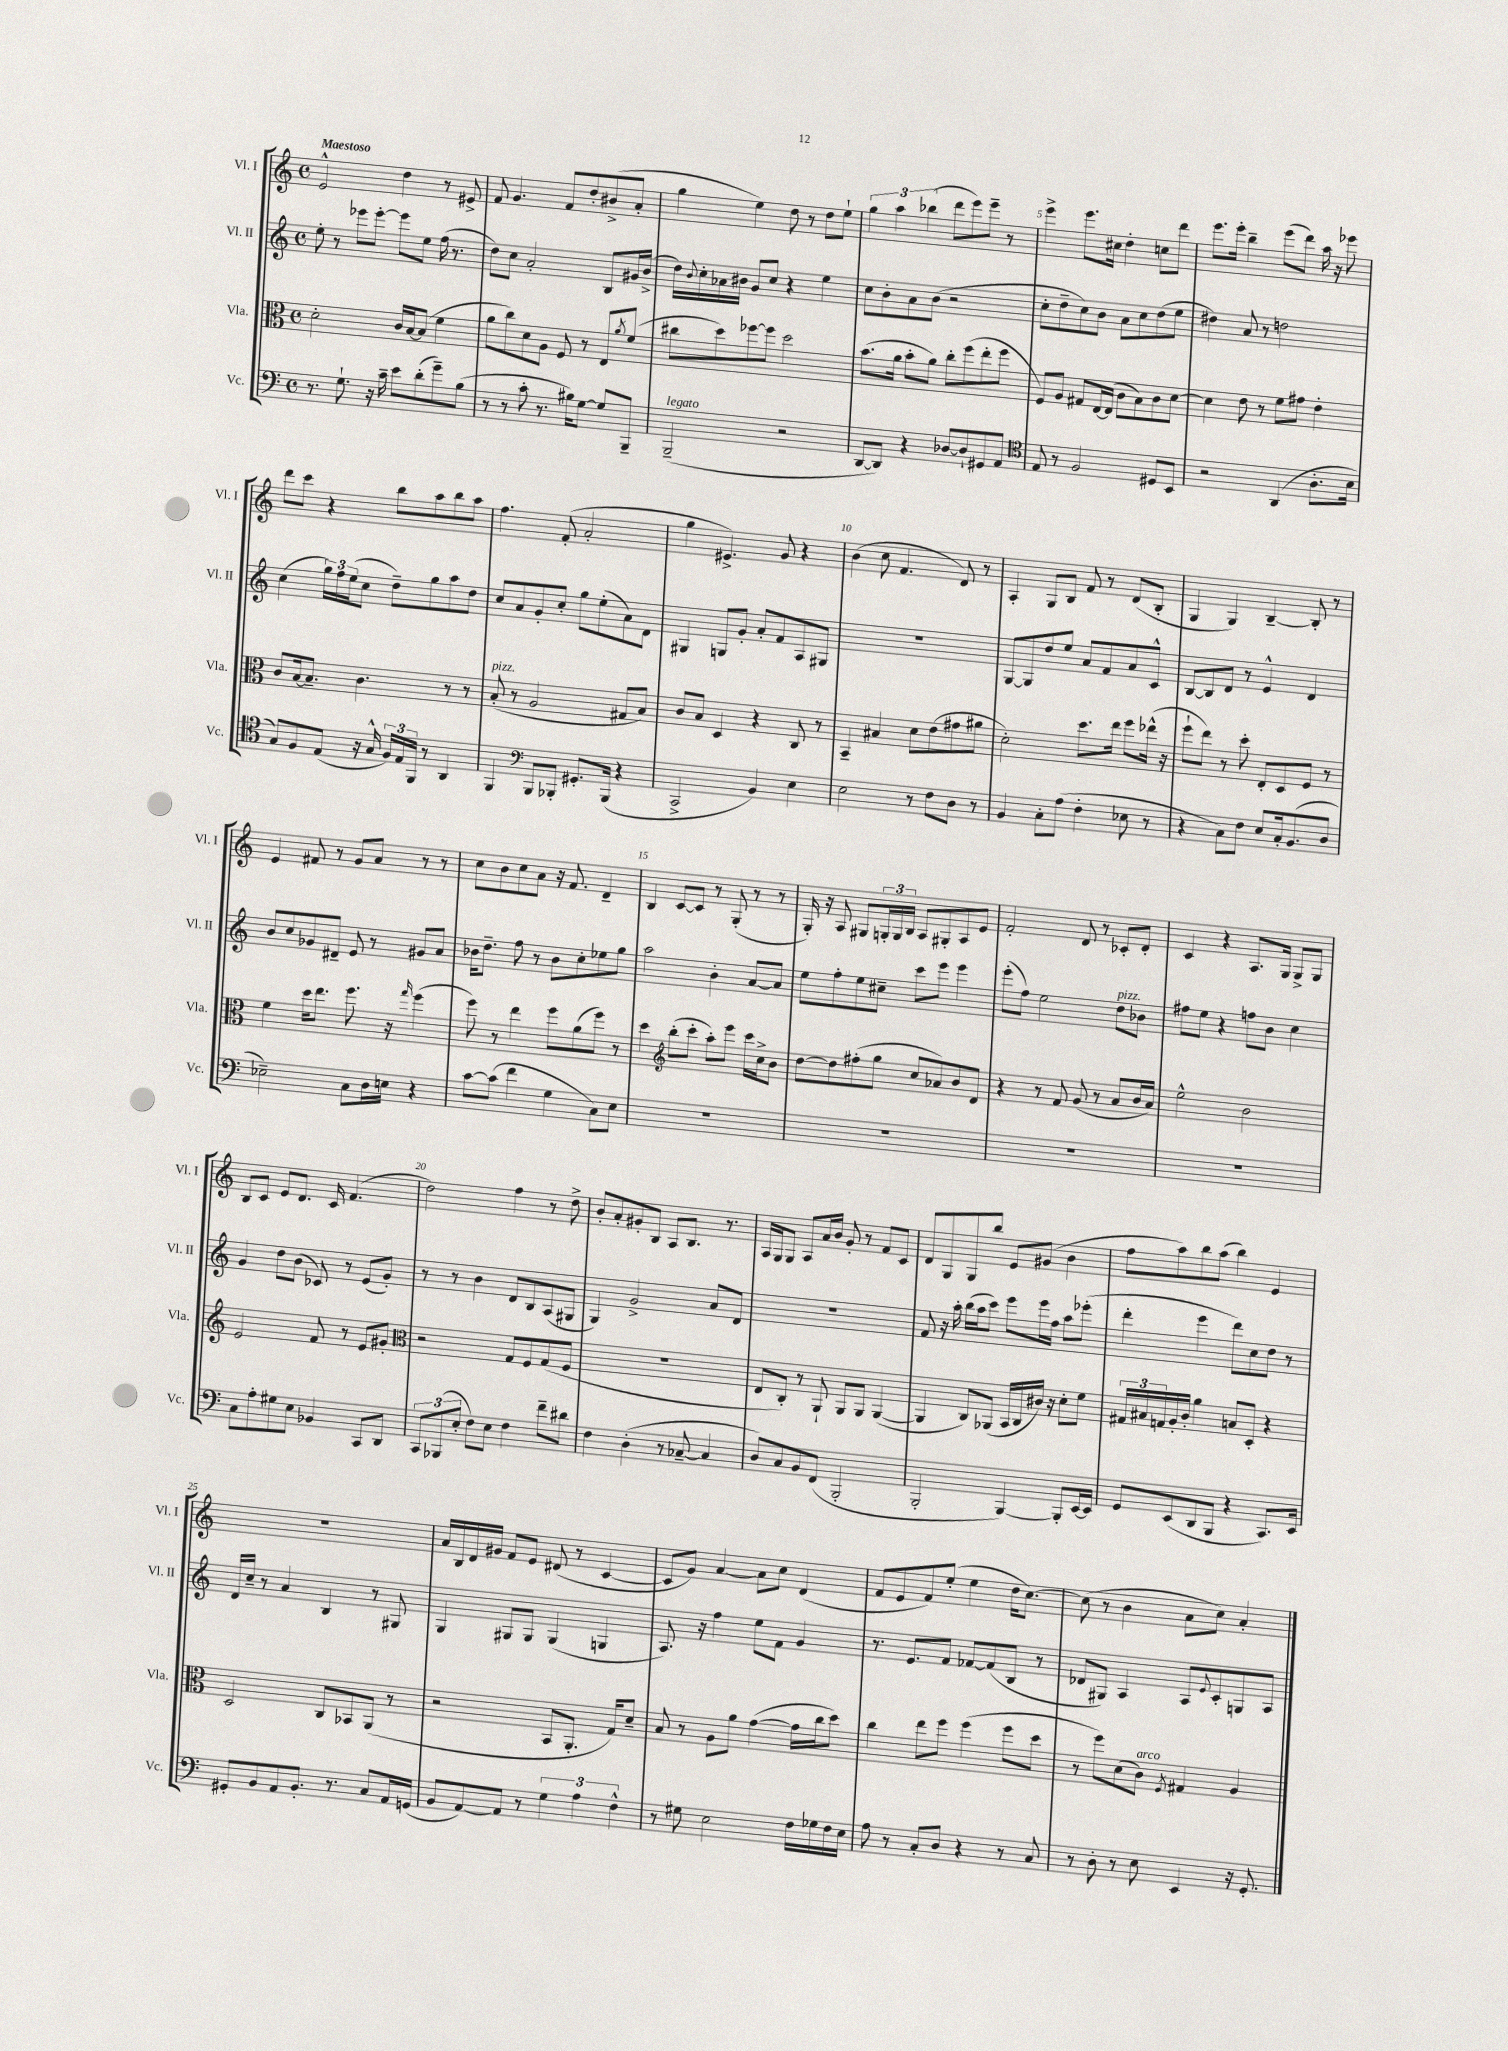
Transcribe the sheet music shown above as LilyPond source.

<<
\new StaffGroup <<
\new Staff = "s0" \with { instrumentName = "Vl. I" shortInstrumentName = "Vl. I" } {
    \clef treble \key c \major \defaultTimeSignature \time 4/4 \tempo "Maestoso"
    e'2-^ d''4 r8 eis'8-> |
    f'8 g'4. f'8 d''8-. bis'8->( a'8-. |
    g''4 e''4) d''8 r8 d''8 e''8-! |
    \tuplet 3/2 { g''4 a''4 bes''4( } d'''8 e'''8) e'''8-- r8 |
    e'''4-> e'''8. cis''16 d''4-. c''8 d'''8 |
    e'''8. e'''16-. b''4-- e'''8( d'''8) a''16 r16 ees'''8 |
    d'''8 c'''8 r4 b''8 a''8 b''8 a''8 |
    f''4. f'8-.( a'2-. |
    g''4 eis'4.->) g'8 r4 |
    b'4( c''8 f'4. d'8) r8 |
    a4-. g8 b8 f'8 r8 d'8( b8-. |
    g4 g4) b4~-- b8-. r8 |
    e'4 fis'8 r8 g'8 a'8 r8 r8 |
    c''8 b'8 c''8 a'8 r16 f'8. d'4-- |
    b4 c'8~ c'8 r8 g8-.( r8 r8 |
    g16-.) r16 a8 gis8 \tuplet 3/2 { g16-. g16 b16 } a8 gis8-. a8 e'8 |
    f'2-. d'8 r8 ces'8-. d'8-. |
    c'4 r4 a8. g16 g8-> g8 |
    b8 c'8 e'8 d'8. c'16 f'4.( |
    d''2) f''4 r8 d''8-> |
    b'8-. a'8-. gis'8-. b8 a8 b8. r8. |
    a16 g16 g8 a8 a'16 b'16 g'8-. r8 f'8 c'8 |
    d'8 g8 g8 b''8 e'8 gis'8( b'4 |
    f''8 a''8) b''8 a''8( b''4) e'4 |
    R1 |
    a'16 b16 d'16 gis'16 f'8 e'8 dis'8( r8 c'4~ |
    c'8 g'8) a'4~ a'8 c''8 d'4( |
    f'8 e'8 f'8) e''8-.( e''4 d''16 c''8.~) |
    c''8( r8 b'4 a'8 c''8) a'4-. \bar "|." |
}
\new Staff = "s1" \with { instrumentName = "Vl. II" shortInstrumentName = "Vl. II" } {
    \clef treble \key c \major \defaultTimeSignature \time 4/4
    e''8-. r8 ees'''8 ees'''8~-. ees'''8 e''8 f''16( r8. |
    d''8) c''8 a'2-. b8 gis'16 b'16->( |
    d''16) \appoggiatura { b'8 } c''16-. aes'16 bis'16 g'8 c''8 r4 e''4 |
    c''8 b'8-. a'8 b'8( r2 |
    c''8-. d''8-- c''8) b'8 a'8 c''8 d''8( e''8 |
    dis''4) a'8 r8 d''2 |
    c''4( \tuplet 3/2 { g''16) f''16 e''16( } c''8 d''8--) g''8 a''8 d''8 |
    c''8 a'8 g'8-. c''8-. g''8 e''8-.( a'8) d'8 |
    gis4 g8 g'8-. a'8-. f'8 a8 gis8 |
    R1 |
    g8~ g8 d''8 e''8 a'8 f'8 a'8 c'8-^ |
    b8~ b8 d'8 r8 e'4-^ d'4 |
    b'8 c''8 ges'8 dis'8-- e'8 r8 gis'8 a'8 |
    bes'16 d''8.-- f''8 r8 bes'8 c''8-. ees''8 g''8 |
    a''2 b'4-. a'8~ a'8 |
    e''8 f''8-. e''8 cis''8-- c'''8 e'''8 e'''4 |
    e'''8-.( f''8) e''2 d''8^\markup { \italic "pizz." } bes'8 |
    fis''8 e''8 r4 f''8 b'8 c''4 |
    g'4 d''8 b'8( ces'8) r8 e'8( g'8-.) |
    r8 r8 b'4 d'8 b8 a8( gis8 |
    g4) g'2-> a'8 d'8 |
    r1 |
    f'8 r16 a''16-. b''16( a''16 c'''8) e'''8 e'''16 f''16 a''8 ees'''8-.( |
    d'''4-. e'''4 d'''8) c''8 d''8 r8 |
    d'16 c''16-- r8 a'4 b4 r8 gis8 |
    g4 gis8 gis8 gis4( g4 |
    a8.) r16 f''4 e''8 f'8 g'4 |
    r8. e'8. f'8 fes'8~ fes'8( b8 r8 |
    des'8 gis8) a4 a8 \appoggiatura { e'8 } c'8-. g8 a8 \bar "|." |
}
\new Staff = "s2" \with { instrumentName = "Vla." shortInstrumentName = "Vla." } {
    \clef alto \key c \major \defaultTimeSignature \time 4/4
    d'2-. c'16 b16~ b8( f'4 |
    a'8 c''8) d'8 a8 f8 r8 e8 \acciaccatura { a'8 } f'8( |
    cis''8 d''8) fes''8~ fes''8 d''2 |
    b'8.( a'16 b'8-. a'8) c''8-. f''8( e''8-. f''8 |
    f8) a8 gis8 e16~ e16( c'8 b8) c'8 d'8~ |
    d'4 e'8 r8 f'8 gis'8 e'4-. |
    c'8 b16~ b8.-- c'4. r8 r8 |
    b8-.^\markup { \italic "pizz." }( r8 a2 gis8 b8) |
    c'8 b8 d4 r4 c8 r8 |
    b,4-- bis4 d'8 e'8( gis'8 ais'8 |
    d'2-.) d''8. e''16 f''8 ees''16-^( r16 |
    f''8-! e''8) r8 d''8-. e8-. d8 f8 r8 |
    f'4 d''16 e''8. f''8. r16 \grace { g''16 } f''4( |
    f''8) r8 e''4 f''8 a'8( f''8) r8 |
    d''4 \clef treble b''8-.( c'''8-. a''8-.) e'''8 c'''16 c''16-> b'8 |
    d''8~ d''8 fis''8-.( g''8 c''8 aes'8) b'8 d'8 |
    r4 r8 f'8 g'8( r8 a'8 b'16 a'16) |
    e''2-^ b'2 |
    e'2 f'8 r8 e'8 gis'8-. |
    \clef alto r2 g8 f8 g8( f8 |
    R1 |
    e8 c8-.) r8 a,8-! a,8 a,8 a,4~( |
    a,4 c8) aes,8( b,16 c16 cis'16) r16 d'8-. f'8 |
    \tuplet 3/2 { gis16 bis16 g16 } a16-. c'16-. a'4 b8 d8-. r4 |
    d2 c8 bes,8 a,8( r8 |
    r2 b,8 a,8.-. g16) d'8-- |
    b8 r8 a8 a'8 g'4~( g'16 c''16 d''8) |
    c''4 e''8 f''8 f''4( f''8 d''8 |
    r8 f''8) d'8( c'8^\markup { \italic "arco" }) \acciaccatura { f8 } gis4 a4 \bar "|." |
}
\new Staff = "s3" \with { instrumentName = "Vc." shortInstrumentName = "Vc." } {
    \clef bass \key c \major \defaultTimeSignature \time 4/4
    r8. g8.-! r16 c'16-- e'8 d'8-.( g'8--) b8( |
    r8 r8 c'8-. r8. bis16) g8~ g8 b,,8-- |
    b,,2--^\markup { \italic "legato" }( r2 |
    d,8~ d,8) r4 des8~ des8-! gis,8 a,8 |
    \clef tenor e8 r8 f2 dis8 b,8 |
    r2 a,4( a8.-. b16 |
    g8) f8 e8( r16 g16-^ \tuplet 3/2 { f16) e16 f,16 } r8 a,4 |
    f,4 \clef bass b,,8 bes,,8-. gis,8.-. bes,,16( r4 |
    c,2-> b,4) e4 |
    e2 r8 f8 d8 r8 |
    b,4 c8-. a8( f4-. ees8 r8 |
    r4 c8) f8 e8 c16-. b,8.( d8 |
    ees2--) c8 d16 e16 r4 |
    c'8~ c'8( f'4 g4 c8) e8 |
    R1 |
    R1 |
    R1 |
    R1 |
    c8 a8-. gis8 e8 bes,4 c,8 d,8 |
    \tuplet 3/2 { c,8 bes,,8( e8-. } f8) e8 f4 f'8-- dis'8 |
    f4 d4-.( r8 ces8~-- ces4 |
    d8) c8 b,8 f,8( b,,2-. |
    b,,2-. b,,4~) b,,8-. e,16~ e,16 |
    g,8 e,8( d,8 b,,8 r4 c,8.) e,16 |
    gis,8-. b,8 a,8 b,8.-. r8. c8 a,16 g,16( |
    b,8 a,8~) a,8 r8 \tuplet 3/2 { g4 a4 f4-^ } |
    r8 gis8 e2 f16 ges16 f16 e16 |
    a8 r8 c8-. d8 r4 r8 c8 |
    r8 d8-. r8 e8 e,4 r16 g,8.-. \bar "|." |
}
>>
>>
\layout { \context { \Score \override BarNumber.break-visibility = ##(#f #t #t) barNumberVisibility = #(every-nth-bar-number-visible 5) } }
